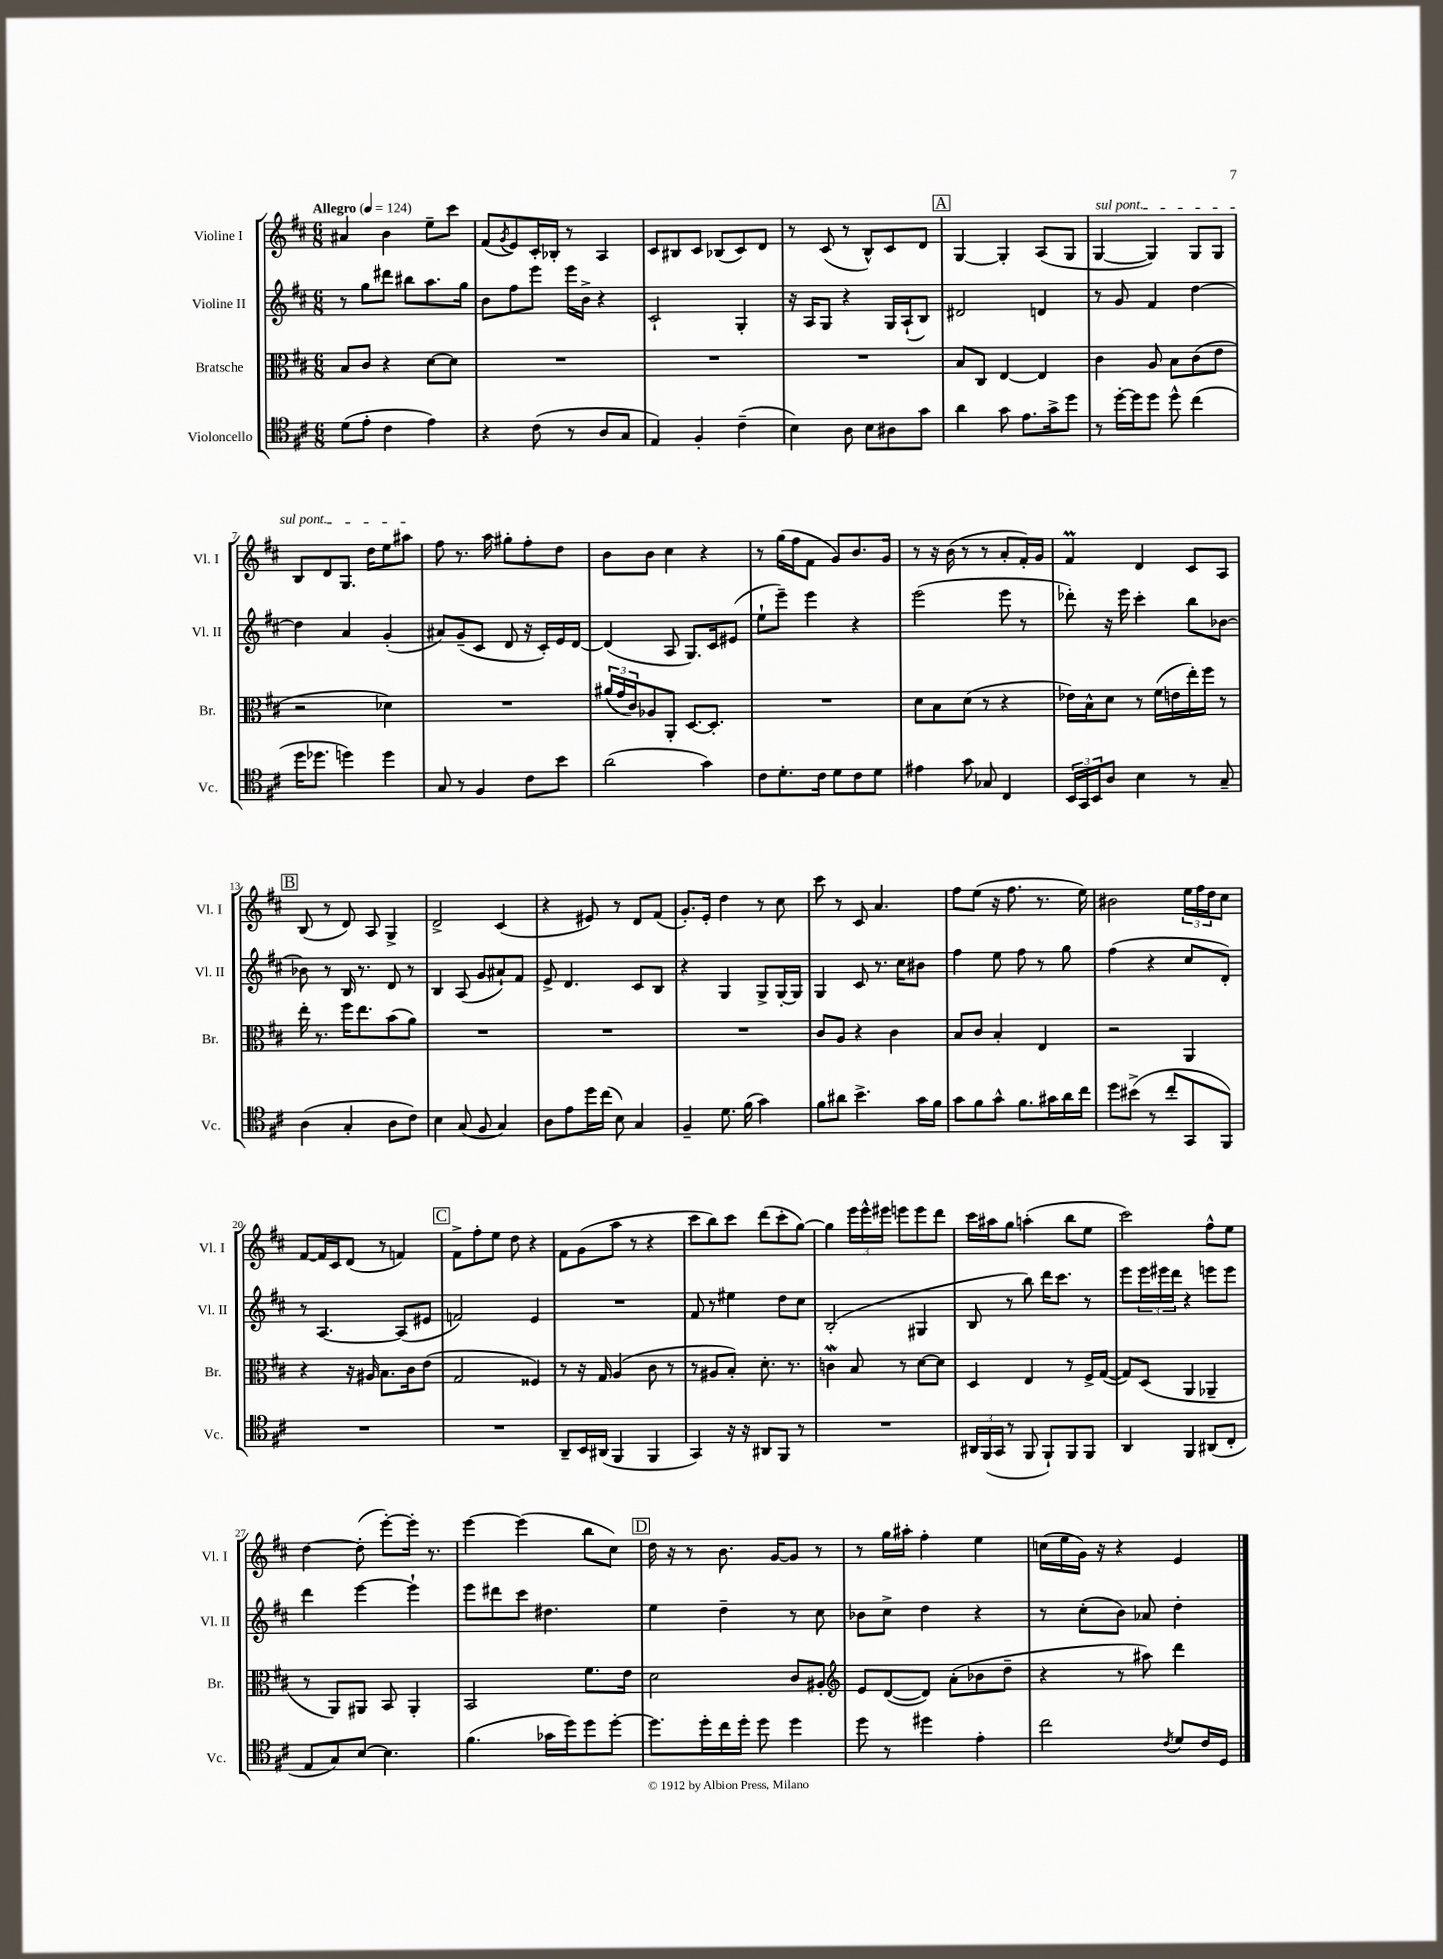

**kern	**kern	**kern	**kern
*part4	*part3	*part2	*part1
*staff4	*staff3	*staff2	*staff1
*I"Violoncello	*I"Bratsche	*I"Violine II	*I"Violine I
*I'Vc.	*I'Br.	*I'Vl. II	*I'Vl. I
*clefC4	*clefC3	*clefG2	*clefG2
*k[f#c#]	*k[f#c#]	*k[f#c#]	*k[f#c#]
*M6/8	*M6/8	*M6/8	*M6/8
*MM124	*MM124	*MM124	*MM124
=1	=1	=1	=1
!	!	!	!LO:TX:a:B:t=Allegro
(8d\L	8B/L	8r	4a#X/
8e'\J	8c#/J	8gg\L	.
4c#\	4r	8ddd#X\J	4b\
.	.	8bb#X\L	.
4e\)	[8d\L	8.aa\	8ee~\L
.	8d\J]	.	8ccc#\J
.	.	16gg\Jk	.
=2	=2	=2	=2
4r	2.r	8b\L	(8f#/L
.	.	.	8qg/
.	.	8ff#\	8e/)
(8c#\	.	8eee\J	16c#'/L
.	.	.	16B-X'/JJ
8r	.	16eee\LL	8r
.	.	16b^\JJ	.
8A/L	.	4r	4A/
8G/J	.	.	.
=3	=3	=3	=3
4E/)	2.r	2c#`/	8c#/L
.	.	.	8B#X/
4F#'/	.	.	8c#/J
.	.	.	(8B-X/L
(4c#~\	.	4G'/	8c#/)
.	.	.	8d/J
=4	=4	=4	=4
4B\)	2.r	16r	8r
.	.	16A/KL	.
.	.	8G/J	(8c#/
8A\	.	4r	8r
8B\L	.	.	8B^^/L)
8A#X\	.	16G/LL	8c#/
.	.	(16A`/J	.
8g\J	.	8B/J)	8d/J
!!LO:REH:place=s1:t=A
=5	=5	=5	=5
4a\	8B/L	2d#X/	[4G/
.	8C#/J	.	.
8g\	[4E/	.	4G'/]
8.e\L	.	.	.
.	4E/]	4dn/	(8A/L
16g^\k	.	.	.
8dd\J	.	.	8G/J
=6	=6	=6	=6
!	!	!	!LO:TX:a:i:t=sul pont.
8r	4c#\	8r	[4G/
[16dd'\LL	.	8g/	.
16dd\J]	.	.	.
8dd\J	8A/	4f#/	4G/])
8dd^^\	8B\L	.	.
(4cc#\	(8c#\	[4dd\	8G/L
.	8e\J	.	8G/J
!!LO:LB:g=z
=7	=7	=7	=7
16dd\KL	2r	4dd\]	8B/L
8.dd-X\J	.	.	.
.	.	.	8d/
4ddn\)	.	4a/	8.G/J
.	.	.	16dd\KL
4dd\	4d-X\)	(4g'/	8ee\
.	.	.	8aa#X\J
=8	=8	=8	=8
8G/	2.r	8a#X/L)	8ff#\
8r	.	(8g~/	8.r
4F#/	.	8c#/J	.
.	.	.	16aa\
.	.	8d/	8gg#X'\L
8c#\L	.	16r	8ff#'\
.	.	16c#'/LL)	.
8b\J	.	16e/	8dd\J
.	.	[16d/JJ	.
=9	=9	=9	=9
(2a\	(24a#X/LL	(4d/]	8b\L
.	24g/	.	.
.	24c#/J)	.	.
.	8A-X/	.	8b\J
.	8AA'/J	8A/	4cc#\
.	[8.D/L	8.G/L)	.
4g\)	.	.	4r
.	8.D'/J]	16c#/k	.
.	.	(8e#X/J	.
=10	=10	=10	=10
8c#\L	2.r	8ee`\L	8r
8.d'\	.	8eee~\J)	(16gg\LL
.	.	.	16ff#\J
.	.	4eee\	8f#\J
16c#\Jk	.	.	.
8d\L	.	.	8g/L)
8c#\	.	4r	8.b/
8d\J	.	.	.
.	.	.	16g/Jk
=11	=11	=11	=11
4e#X\	8d\L	(2eee\	8r
.	8B\	.	16r
.	.	.	(16b\
8g\	(8d\J	.	8r
8G-X/	8r	.	8r
4C#/	4r	8eee\	8a'/L
.	.	8r	16f#'/L)
.	.	.	16g/JJ
=12	=12	=12	=12
24BB/LL	16e-X\LL)	8ddd-X'\)	4f#m/
24GG/	.	.	.
.	16B^^\J	.	.
24BB/J	.	.	.
8A/J	8d\J	16r	.
.	.	16eee\	.
4B\	8r	4ccc#'\	4d/
.	(16f#\LL	.	.
.	16en\	.	.
8r	16ee'\)	8bb\L	8c#/L
.	16ff#\JJ	.	.
8G~/	8r	[8b-X\J	8A/J
!!LO:LB:g=z
!!LO:REH:place=s1:t=B
=13	=13	=13	=13
(4A\	16ee'\	8b-X\]	(8B/
.	8.r	.	.
.	.	8r	8r
4G'/	16ff#\KL	16B/	8d/)
.	8.ee\	8.r	.
.	.	.	8A/
8A\L	(8b\	8d/	4G^/
8c#\J)	8a\J)	8r	.
=14	=14	=14	=14
4B\	2.r	4B/	2d^/
(8G/	.	(8A/	.
8F#/	.	8g/L	.
4G/)	.	8a#X`/)	(4c#/
.	.	8f#/J	.
=15	=15	=15	=15
8A\L	2.r	8e^/	4r
8e\	.	4.d/	.
16dd\L	.	.	8e#X/)
(16cc#\JJ	.	.	.
8B\)	.	.	8r
4G/	.	8c#/L	8d/L
.	.	8B/J	(8f#/J
=16	=16	=16	=16
4F#~/	2.r	4r	8.g'/L)
.	.	.	16e'/Jk
8.d\	.	4G/	4dd\
(16f#\	.	.	.
4g\)	.	8G^/L	8r
.	.	[16G'/L	8cc#\
.	.	16G/JJ]	.
=17	=17	=17	=17
8f#\L	8c#/L	4G/	8ccc#\
8a#X\J	8A/J	.	8r
4.b^\	4r	8c#/	8c#/
.	.	8.r	4.a/
.	4c#\	.	.
.	.	16cc#\KL	.
16g\LL	.	8b#X\J	.
16f#\JJ	.	.	.
=18	=18	=18	=18
8g\L	8B/L	4ff#\	8ff#\L
8f#\	8c#/J	.	(8ee\J
8g^^\J	4B'/	8ee\	16r
.	.	.	8.ff#\
8.f#\L	.	8ff#\	.
.	4E/	8r	8.r
16g#X\L	.	.	.
16a\	.	8gg\	.
16cc#\JJ	.	.	16ee\)
=19	=19	=19	=19
8dd\L	2r	(4ff#\	2b#X\
(8b#X^\J	.	.	.
8r	.	4r	.
8cc#'/L	.	.	.
8GG/	4AA/	8cc#/L	24ee\LL
.	.	.	24ff#\
.	.	.	24dd\J
8FF#/J)	.	8d'/J)	8cc#\J
!!LO:LB:g=z
=20	=20	=20	=20
2.r	4r	8r	[8f#/L
.	.	[4.A/	16f#/L]
.	.	.	16c#/J
.	16r	.	(8d/J
.	16A#X/	.	.
.	8.B\L	.	8r
.	.	(8A/L]	4fn/)
.	16c#\k	.	.
.	(8e\J	8e#X/J	.
!!LO:REH:place=s1:t=C
=21	=21	=21	=21
2.r	2G/	2fn/)	8f#^\L
.	.	.	8ff#'\
.	.	.	8ee\J
.	.	.	8dd\
.	4F##X/)	4e/	4r
=22	=22	=22	=22
8AA~/L	8r	2.r	8f#\L
16BB/L	16r	.	(8g\
(16AA#X/JJ	16G/	.	.
4FF#/	(4A/	.	8aa\J
.	.	.	8r
4FF#/	8c#\	.	4r
.	8r	.	.
=23	=23	=23	=23
4GG/)	8r	8f#/	8ccc#\L
.	8A#X/L	8r	8bb\)
16r	8B'/J)	4ee#X\	8ccc#\J
16r	.	.	.
8AA#X/L	8.d'\	.	(8ddd\L
8FF#/J	.	8dd\L	8ccc#'\
.	8.r	.	.
8r	.	8cc#\J	[8gg\J)
=24	=24	=24	=24
2.r	4cnw\	(2B'/	4gg\]
.	8B/	.	24eee\LL
.	.	.	24eee^^\
.	.	.	24eee#X\JJ
.	8r	.	8eeen\L
.	[8d\L	4G#X/	8eee\
.	8d\J]	.	8ddd\J
=25	=25	=25	=25
24AA#X/LL	4D/	8B/	16ccc#\LL
(24FF#/	.	.	.
.	.	.	16aa#X\J
24GG/JJ	.	.	.
8r	.	8r	8gg\J
8FF#/	4E/	8bb\)	(4aan'\
8FF#`/L)	.	16ddd\KL	.
.	.	8.ccc#\J	.
8FF#/	8r	.	8bb\L
8FF#/J	16F#^/LL	8r	8ee\J
.	([16G/JJ	.	.
=26	=26	=26	=26
4AA/	8G/L])	8eee\L	2ccc#\)
.	(8D/J	24eee\L	.
.	.	24eee#X\	.
.	.	24ddd\JJ	.
4FF#/	4AA/	4r	.
(8AA#X/L	4AA-X~/	8eeen\L	8ff#^^\L
8C#'/J	.	8eee\J	8ee\J
!!LO:LB:g=z
=27	=27	=27	=27
8E/L	8r	4ddd\	[4dd\
8G/)	8AA/L)	.	.
[8B/J	8AA#X/J	[4eee\	(8dd'\]
4.B\]	8BB/	.	[8eee'\L)
.	4AA#'/	4eee`\]	16eee'\Jk]
.	.	.	8.r
=28	=28	=28	=28
(4.f#\	2BB/	8eee\L	[4eee\
.	.	8ddd#X\	.
.	.	8ccc#\J	(4eee\]
16g-X\LL	.	4.dd#X\	.
16dd\J)	.	.	.
8dd\	8.f#\L	.	8bb\L
[8dd'\J	.	.	8cc#\J)
.	16e\Jk	.	.
!!LO:REH:place=s1:t=D
=29	=29	=29	=29
8.dd\L]	2d\	4ee\	16dd\
.	.	.	16r
.	.	.	8r
16dd'\L	.	.	.
16cc#\	.	4dd~\	8.b\
16dd'\JJ	.	.	.
8dd\	.	.	.
.	.	.	[16g/KL
4dd\	8c#/L	8r	8g/J]
.	8A#X'/J	8cc#\	8r
=30	=30	=30	=30
*	*clefG2	*	*
8dd\	8e/L	8b-X\L	8r
8r	([8d/	8cc#^\J	16gg\LL
.	.	.	16aa#X'\JJ
4dd#X\	8d/J])	4dd\	4ff#'\
.	(8a'\L	.	.
4e'\	8b-X\	4r	4ee\
.	8dd~\J	.	.
=31	=31	=31	=31
2cc#\	4r	8r	(16ccn\LL
.	.	.	16ee\
.	.	(8cc#'\L	16g\JJ)
.	.	.	16r
.	8r	8b\J)	4r
.	8aa#X\)	8a-X/	.
8qc#/	.	.	.
8d/L	4ddd\	4dd'\	4e/
16c#/L	.	.	.
16D/JJ	.	.	.
==	==	==	==
*-	*-	*-	*-
